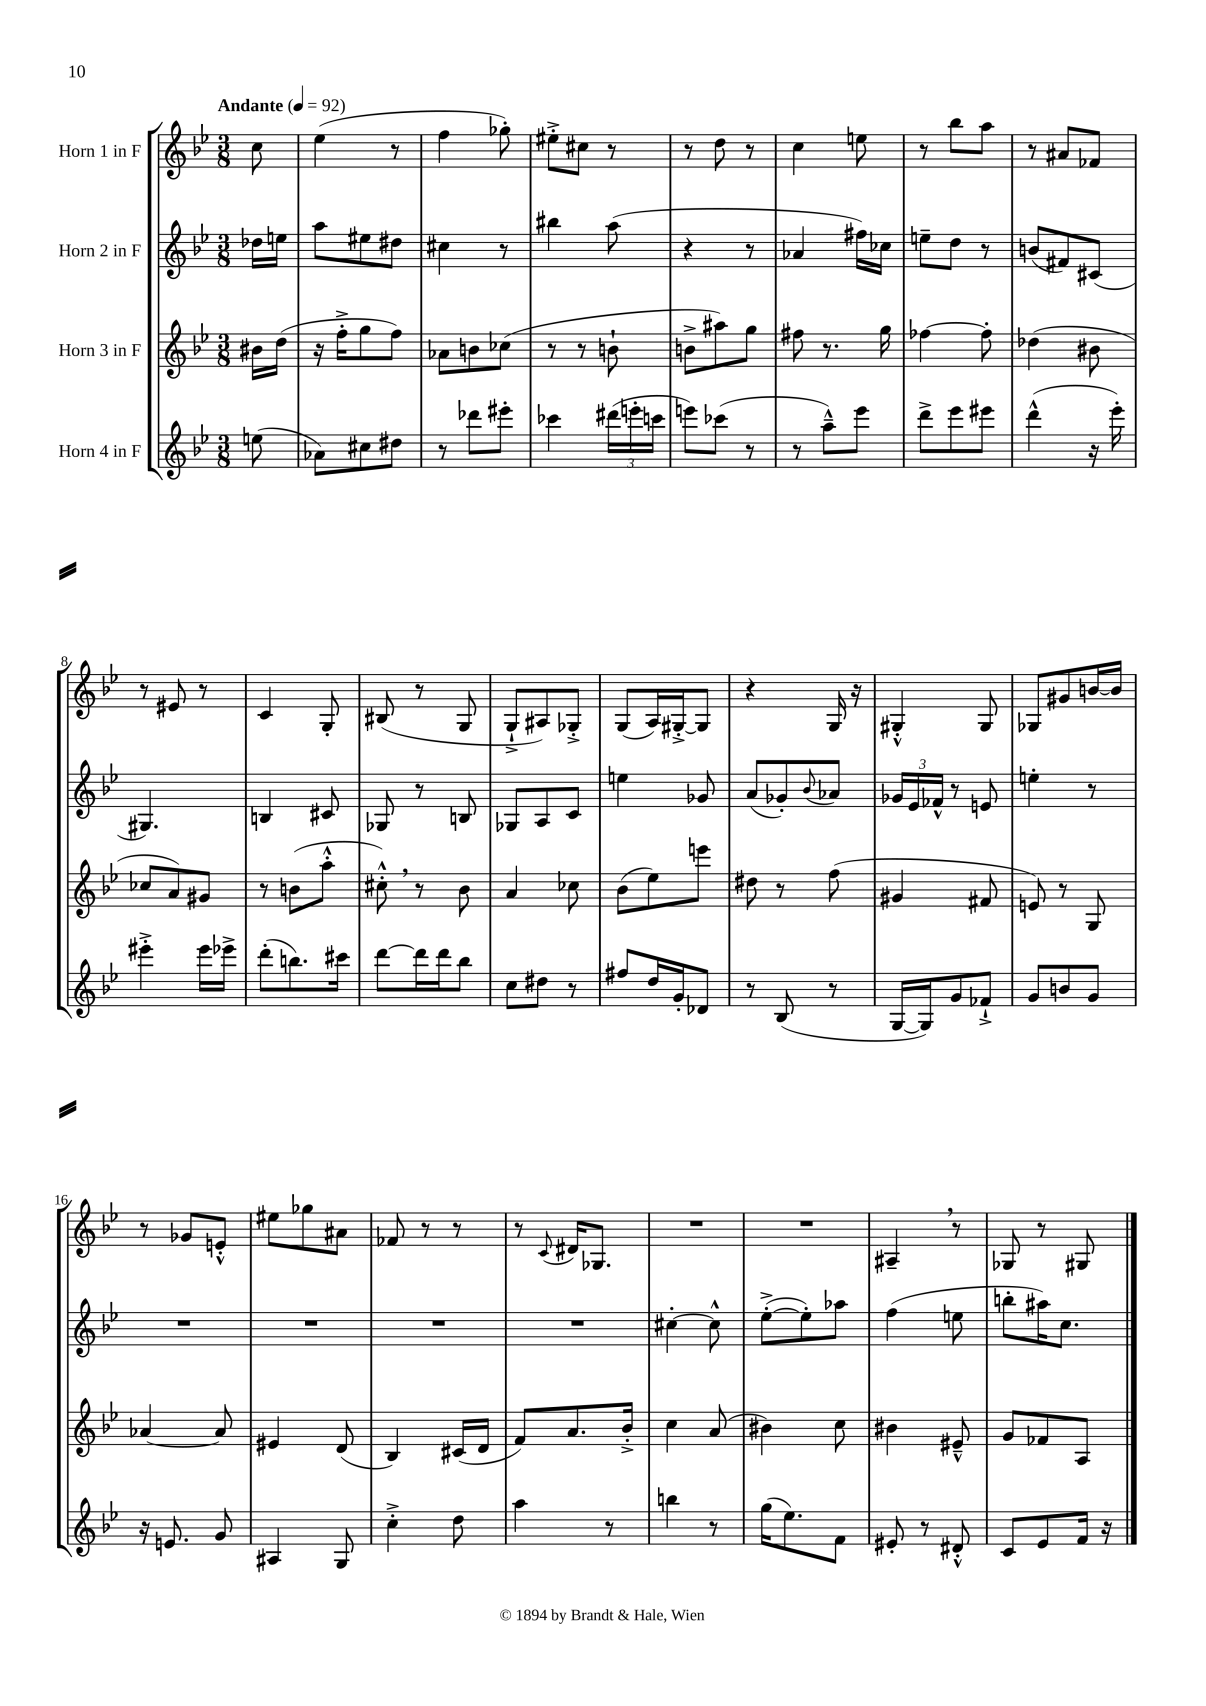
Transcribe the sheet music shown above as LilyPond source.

<<
\new StaffGroup <<
\new Staff = "s0" \with { instrumentName = "Horn 1 in F" } {
    \clef treble \key bes \major \numericTimeSignature \time 3/8 \partial 8 \tempo "Andante" 4 = 92
    c''8 |
    ees''4( r8 |
    f''4 ges''8-.) |
    eis''8-.-> cis''8 r8 |
    r8 d''8 r8 |
    c''4 e''8 |
    r8 bes''8 a''8 |
    r8 ais'8 fes'8 |
    r8 eis'8 r8 |
    c'4 g8-. |
    bis8( r8 g8 |
    g8-!-> ais8) ges8-.-> |
    g8( a16) gis16~-.-> gis8 |
    r4 g16 r16 |
    gis4-.-^ gis8 |
    ges8 gis'8 b'16~ b'16 |
    r8 ges'8 e'8-.-^ |
    eis''8 ges''8 ais'8 |
    fes'8 r8 r8 |
    r8 \appoggiatura { c'8 } dis'16 ges8. |
    R4. |
    R4. |
    ais4-- \breathe r8 |
    ges8 r8 gis8 \bar "|." |
}
\new Staff = "s1" \with { instrumentName = "Horn 2 in F" } {
    \clef treble \key bes \major \numericTimeSignature \time 3/8 \partial 8
    des''16 e''16 |
    a''8 eis''8 dis''8 |
    cis''4 r8 |
    bis''4 a''8( |
    r4 r8 |
    aes'4 fis''16) ces''16 |
    e''8-- d''8 r8 |
    b'8( fis'8) cis'8( |
    gis4.) |
    b4 cis'8 |
    ges8 r8 b8 |
    ges8 a8 c'8 |
    e''4 ges'8 |
    a'8( ges'8-.) \appoggiatura { bes'8 } aes'8 |
    \tuplet 3/2 { ges'16 ees'16 fes'16-^ } r8 e'8 |
    e''4-. r8 |
    R4. |
    R4. |
    R4. |
    R4. |
    cis''4~-. cis''8-^ |
    ees''8~-.->( ees''8-.) aes''8 |
    f''4( e''8 |
    b''8-. ais''16) c''8. \bar "|." |
}
\new Staff = "s2" \with { instrumentName = "Horn 3 in F" } {
    \clef treble \key bes \major \numericTimeSignature \time 3/8 \partial 8
    bis'16 d''16( |
    r16 f''16-.-> g''8 f''8) |
    aes'8 b'8 ces''8( |
    r8 r8 b'8-! |
    b'8-> ais''8) g''8 |
    fis''8 r8. g''16 |
    fes''4~ fes''8-. |
    des''4( bis'8 |
    ces''8 a'8) gis'8 |
    r8 b'8( a''8-.-^ |
    cis''8-.-^) \breathe r8 bes'8 |
    a'4 ces''8 |
    bes'8( ees''8) e'''8 |
    dis''8 r8 f''8( |
    gis'4 fis'8 |
    e'8) r8 g8 |
    aes'4~ aes'8 |
    eis'4 d'8( |
    bes4) cis'16( d'16 |
    f'8) a'8. bes'16-.-> |
    c''4 a'8( |
    bis'4) c''8 |
    bis'4 eis'8---^ |
    g'8 fes'8 a8 \bar "|." |
}
\new Staff = "s3" \with { instrumentName = "Horn 4 in F" } {
    \clef treble \key bes \major \numericTimeSignature \time 3/8 \partial 8
    e''8( |
    aes'8) cis''8 dis''8 |
    r8 des'''8 eis'''8-. |
    ces'''4 \tuplet 3/2 { dis'''16( e'''16-. c'''16 } |
    e'''8) ces'''8( r8 |
    r8 a''8---^) ees'''8 |
    d'''8-> ees'''8 eis'''8 |
    d'''4-^( r16 ees'''16-.) |
    eis'''4-.-> eis'''16 ees'''16-> |
    d'''8-.( b''8.) cis'''16 |
    d'''8~ d'''16 d'''16 bes''8 |
    c''8 dis''8 r8 |
    fis''8 d''16 g'16-. des'8 |
    r8 bes8( r8 |
    g16~ g16) g'8 fes'8-!-> |
    g'8 b'8 g'8 |
    r16 e'8. g'8 |
    ais4 g8 |
    c''4-.-> d''8 |
    a''4 r8 |
    b''4 r8 |
    g''16( ees''8.) f'8 |
    eis'8-. r8 dis'8-.-^ |
    c'8 ees'8 f'16 r16 \bar "|." |
}
>>
>>
